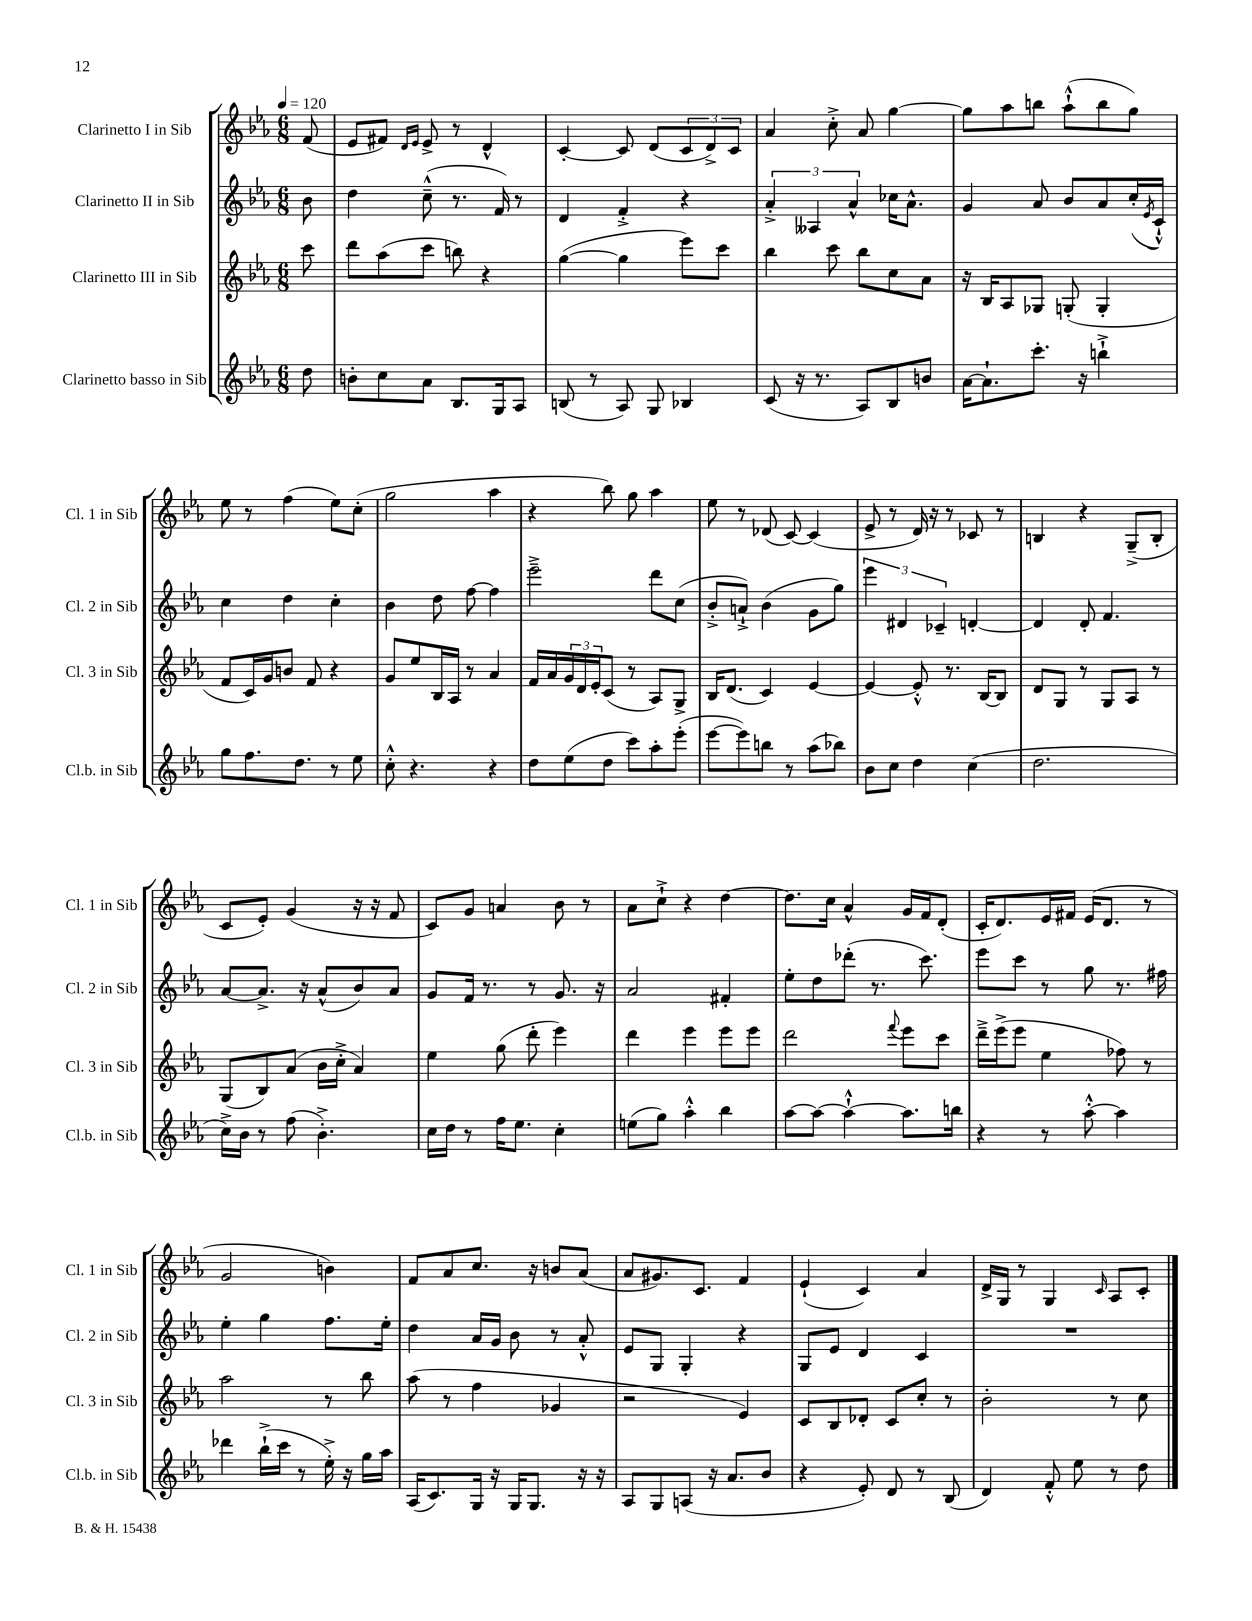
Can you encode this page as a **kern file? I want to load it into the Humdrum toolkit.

**kern	**kern	**kern	**kern
*part4	*part3	*part2	*part1
*staff4	*staff3	*staff2	*staff1
*I"Clarinetto basso in Sib	*I"Clarinetto III in Sib	*I"Clarinetto II in Sib	*I"Clarinetto I in Sib
*I'Cl.b. in Sib	*I'Cl. 3 in Sib	*I'Cl. 2 in Sib	*I'Cl. 1 in Sib
*clefG2	*clefG2	*clefG2	*clefG2
*k[b-e-a-]	*k[b-e-a-]	*k[b-e-a-]	*k[b-e-a-]
*M6/8	*M6/8	*M6/8	*M6/8
*MM120	*MM120	*MM120	*MM120
=	=	=	=
8dd\	8ccc\	8b-\	(8f/
=1	=1	=1	=1
8bn'\L	8ddd\L	4dd\	8e-/L
8cc\	(8aa-\	.	8f#X/J)
.	.	.	16qqd/LL
.	.	.	16qqe-/JJ
8a-\J	8ccc\J	(8cc~^^\	8e-^/
8.B-/L	8bbn\)	8.r	8r
.	4r	.	4d^^/
16G/k	.	16f/)	.
8A-/J	.	8r	.
=2	=2	=2	=2
(8Bn/	([4gg\	4d/	[4c'/
8r	.	.	.
8A-/)	4gg\]	4f'^/	8c/]
8G/	.	.	(8d/L
4B-X/	8eee-\L)	4r	12c/
.	.	.	12d^/)
.	8ccc\J	.	.
.	.	.	12c/J
=3	=3	=3	=3
(8c/	4bb-\	6a-'^/	4a-/
16r	.	.	.
.	.	6A--X/	.
8.r	.	.	.
.	8ccc\	.	8cc'^\
.	.	6a-^^/	.
8A-/L)	8bb-\L	.	8a-/
8B-/	8cc\	16cc-X\KL	[4gg\
.	.	8.a-^^\J	.
8bn/J	8a-\J	.	.
=4	=4	=4	=4
[16a-\KL	16r	4g/	8gg\L]
8.a-`\]	16B-/KL	.	.
.	8A-/	.	8aa-\
8.ccc'\J	8G-X/J	8a-/	8bbn\J
.	(8Gn'/	8b-/L	(8aa-`^^\L
16r	.	.	.
4bbn`^\	4G'/	8a-/	8bb\
.	.	(16cc'/L	8gg\J)
.	.	8qe-/	.
.	.	16c`^^/JJ)	.
!!LO:LB:g=z
=5	=5	=5	=5
8gg\L	8f/L	4cc\	8ee-\
8.ff\	16c/L)	.	8r
.	16g/J	.	.
.	8bn/J	4dd\	(4ff\
8.dd\J	.	.	.
.	8f/	.	.
8r	4r	4cc'\	8ee-\L)
8ee-\	.	.	(8cc'\J
=6	=6	=6	=6
8cc'^^\	8g/L	4b-\	2gg\
4.r	8ee-/	.	.
.	16B-/L	8dd\	.
.	16A-/JJ	.	.
.	8r	[8ff\	.
4r	4a-/	4ff\]	4aa-\
=7	=7	=7	=7
8dd\L	16f/LL	2eee-~^\	4r
.	16a-/	.	.
(8ee-\	24g/	.	.
.	24d/	.	.
.	24e-'/J	.	.
8dd\J	(8c/J	.	8bb-\)
8ccc\L)	8r	.	8gg\
8aa-'\	8A-/L)	8ddd\L	4aa-\
(8eee-'\J	8G^/J	(8cc\J	.
=8	=8	=8	=8
[8eee-\L	16B-/KL	8b-'^/L	8ee-\
.	(8.d/J	.	.
8eee-\])	.	8an`^/J)	8r
8bbn\J	4c/)	(4b-\	(8d-X/
8r	.	.	[8c/)
(8aa-\L	[4e-/	8g\L	(4c/]
8bb-X\J)	.	8gg\J)	.
=9	=9	=9	=9
8b-\L	4e-/_	6eee-\	8e-^/
8cc\J	.	.	8r
.	.	6d#X/	.
4dd\	8e-'^^/]	.	16d/)
.	.	.	16r
.	.	6c-X~/	.
.	8.r	.	8r
(4cc\	.	[4dn'/	8c-X/
.	[16B-/KL	.	.
.	8B-/J]	.	8r
=10	=10	=10	=10
2.dd\	8d/L	4d/]	4Bn/
.	8G/J	.	.
.	8r	8d'/	4r
.	8G/L	4.f/	.
.	8A-/J	.	(8G~^/L
.	8r	.	8B'/J
!!LO:LB:g=z
=11	=11	=11	=11
16cc^\LL)	(8G/L	[8a-/L	8c/L
16b-\JJ	.	.	.
8r	8B-/)	8.a-^/J]	8e-'/J)
(8ff\	(8a-/J	.	(4g/
.	.	16r	.
4.b-'^\)	16b-\LL	(8a-^^/L	.
.	16cc'^\JJ	.	.
.	4a-/)	8b-/)	16r
.	.	.	16r
.	.	8a-/J	8f/
=12	=12	=12	=12
16cc\LL	4ee-\	8g/L	8c/L)
16dd\JJ	.	.	.
8r	.	16f/Jk	8g/J
.	.	8.r	.
16ff\KL	(8gg\	.	4an/
8.ee-\J	.	.	.
.	8ddd'\	8r	.
4cc'\	4eee-\)	8.g/	8b-\
.	.	.	8r
.	.	16r	.
=13	=13	=13	=13
(8een\L	4ddd\	2a-/	8a-\L
8gg\J)	.	.	8cc`^\J
4aa-'^^\	4eee-\	.	4r
4bb-\	8eee-\L	4f#X'/	[4dd\
.	8eee-\J	.	.
=14	=14	=14	=14
[8aa-\L	2ddd\	8ee-'\L	8.dd\L]
8aa-\J_	.	8dd\	.
.	.	.	16cc\Jk
4aa-`^^\_	.	(8ddd-X'\J	4a-^^/
.	.	8.r	.
.	8qqfff/	.	.
8.aa-\L]	8eee-\L	.	16g/LL
.	.	8.ccc\)	16f/J
.	8ccc\J	.	(8d'/J
16bbn\Jk	.	.	.
=15	=15	=15	=15
4r	16ddd~^\LL	8eee-\L	16c'/KL
.	(16eee-^\J	.	8.d/)
.	8eee-\J	8ccc\J	.
8r	4ee-\	8r	16e-/L
.	.	.	16f#X/JJ
[8aa-'^^\	.	8gg\	(16e-/KL
.	.	.	8.d/J
4aa-\]	8ff-X\)	8.r	.
.	8r	.	8r
.	.	16ff#X\	.
!!LO:LB:g=z
=16	=16	=16	=16
4ddd-X\	2aa-\	4ee-'\	2g/
(16bb-`^\LL	.	4gg\	.
16ccc\JJ	.	.	.
8r	.	.	.
16ee-'^\)	8r	8.ff\L	4bn\)
16r	.	.	.
16gg\LL	8bb-\	.	.
16aa-\JJ	.	16ee-'\Jk	.
=17	=17	=17	=17
(16A-/KL	(8aa-\	4dd\	8f/L
8.c/)	.	.	.
.	8r	.	8a-/
16G/Jk	4ff\	16a-/LL	8.cc/J
16r	.	16g/JJ	.
16G/KL	.	8b-\	.
8.G/J	.	.	16r
.	4g-X/	8r	8bn/L
16r	.	8a-'^^/	(8a-/J
16r	.	.	.
=18	=18	=18	=18
8A-/L	2r	8e-/L	8a-/L
8G/	.	8G/J	8.g#X/)
(8An/J	.	4G'/	.
.	.	.	8.c/J
16r	.	.	.
8.a-/L	.	.	.
.	4e-/)	4r	4f/
8b-/J	.	.	.
=19	=19	=19	=19
4r	8c/L	8G/L	(4e-`/
.	8B-/	8e-/J	.
8e-'/)	8d-X'/J	4d/	4c/)
8d/	8c/L	.	.
8r	8cc'/J	4c/	4a-/
(8B-/	8r	.	.
=20	=20	=20	=20
4d/)	2b-'\	2.r	16d^/LL
.	.	.	16G/JJ
.	.	.	8r
8f'^^/	.	.	4G/
8ee-\	.	.	.
.	.	.	16qqc/
8r	8r	.	8A-/L
8dd\	8cc\	.	8c'/J
==	==	==	==
*-	*-	*-	*-
